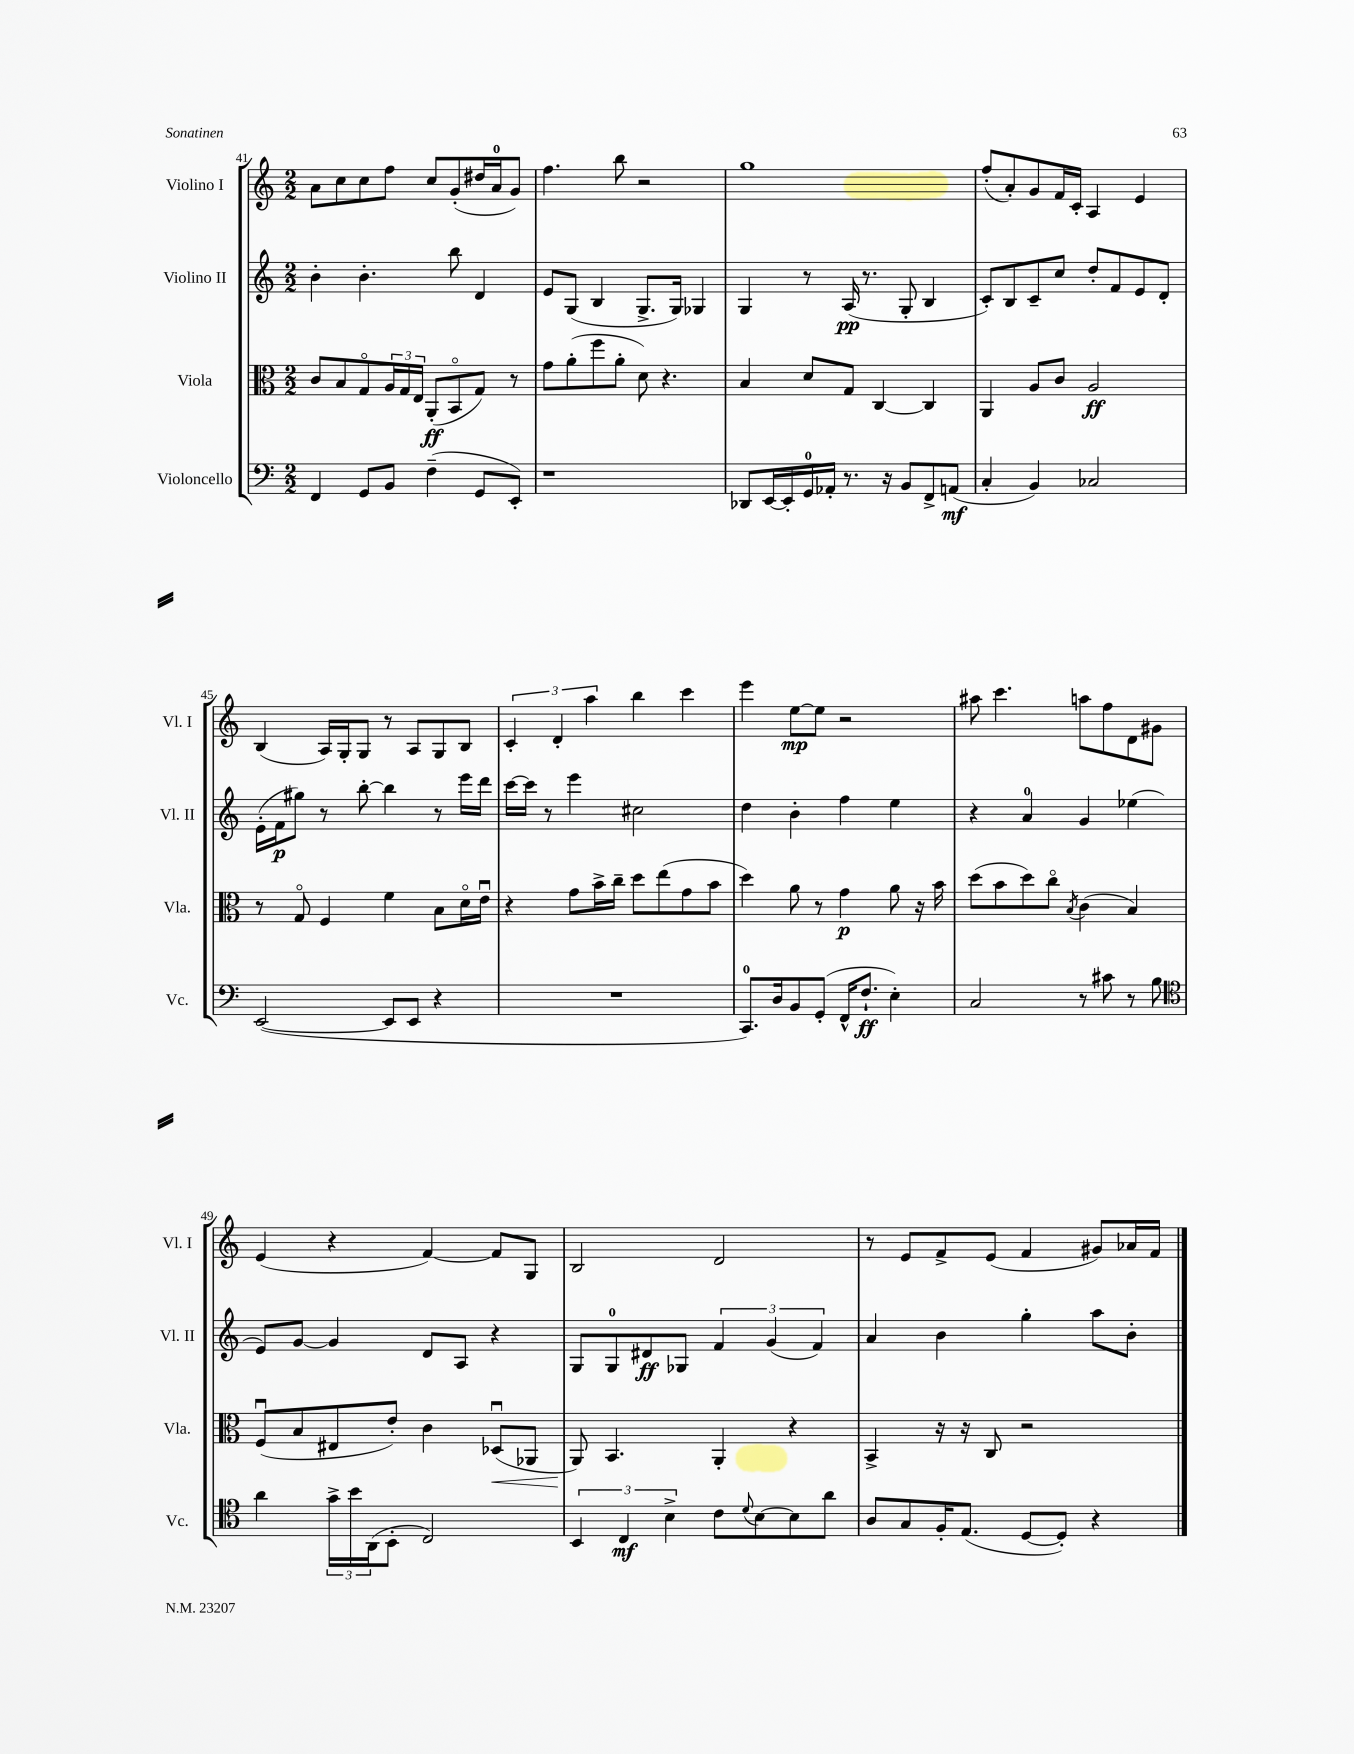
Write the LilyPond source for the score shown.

<<
\new StaffGroup <<
\new Staff = "s0" \with { instrumentName = "Violino I" shortInstrumentName = "Vl. I" } {
    \clef treble \key c \major \numericTimeSignature \time 2/2
    a'8 c''8 c''8 f''8 c''8 g'8-.( dis''16 a'16-0 g'8) |
    f''4. b''8 r2 |
    g''1 |
    f''8-.( a'8-.) g'8 f'16 c'16-. a4 e'4 |
    b4( a16) g16-. g8 r8 a8 g8 b8 |
    \tuplet 3/2 { c'4-. d'4-. a''4 } b''4 c'''4 |
    e'''4 e''8~\mp e''8 r2 |
    ais''8 c'''4. a''8 f''8 d'8 gis'8 |
    e'4( r4 f'4~) f'8 g8 |
    b2 d'2 |
    r8 e'8 f'8-> e'8( f'4 gis'8) aes'16 f'16 \bar "|." |
}
\new Staff = "s1" \with { instrumentName = "Violino II" shortInstrumentName = "Vl. II" } {
    \clef treble \key c \major \numericTimeSignature \time 2/2
    b'4-. b'4.-. b''8 d'4 |
    e'8 g8( b4 g8.-> g16) ges4 |
    g4 r8 a16\pp( r8. g8-. b4 |
    c'8-.) b8 c'8-- c''8 d''8-. f'8 e'8 d'8-. |
    e'16-.( f'16\p gis''8) r8 b''8~-. b''4 r8 e'''16 d'''16 |
    c'''16~ c'''16 r8 e'''4 cis''2 |
    d''4 b'4-. f''4 e''4 |
    r4 a'4-0 g'4 ees''4( |
    e'8) g'8~ g'4 d'8 a8 r4 |
    g8 g8-0 dis'8\ff ges8 \tuplet 3/2 { f'4 g'4( f'4) } |
    a'4 b'4 g''4-. a''8 b'8-. \bar "|." |
}
\new Staff = "s2" \with { instrumentName = "Viola" shortInstrumentName = "Vla." } {
    \clef alto \key c \major \numericTimeSignature \time 2/2
    c'8 b8 g8\flageolet \tuplet 3/2 { a16 g16 e16 } a,8-.\ff( b,8\flageolet g8) r8 |
    g'8 a'8-.( f''8 a'8-. d'8) r4. |
    b4 d'8 g8 c4~ c4 |
    a,4 a8 c'8 a2\ff |
    r8 g8\flageolet f4 f'4 b8 d'16\flageolet e'16\downbow |
    r4 g'8 b'16-> c''16-- d''8 e''8( g'8 b'8 |
    d''4) a'8 r8 g'4\p a'8 r16 b'16 |
    d''8( b'8 d''8) c''8\flageolet \acciaccatura { b8 } c'4( b4) |
    f8\downbow( b8 eis8 e'8-.) c'4 des8\downbow\<( aes,8 |
    a,8\!) b,4. a,4-. r4 |
    b,4-> r16 r16 c8 r2 \bar "|." |
}
\new Staff = "s3" \with { instrumentName = "Violoncello" shortInstrumentName = "Vc." } {
    \clef bass \key c \major \numericTimeSignature \time 2/2
    f,4 g,8 b,8 f4--( g,8 e,8-.) |
    r1 |
    des,8 e,16~ e,16-. g,16-0 aes,16-. r8. r16 b,8 f,8-> a,8\mf( |
    c4-. b,4) ces2 |
    e,2~( e,8 e,8 r4 |
    R1 |
    c,8.-0) d16 b,8 g,8-.( f,16-^ f8.-!\ff e4-.) |
    c2 r8 cis'8 r8 b8 |
    \clef tenor a'4 \tuplet 3/2 { g'16-> b'16 a,16( } b,8-. c2) |
    \tuplet 3/2 { b,4 c4\mf b4-> } c'8 \appoggiatura { d'8 } b8~ b8 a'8 |
    a8 g8 f16-. e8.( d8~ d8-.) r4 \bar "|." |
}
>>
>>
\layout { \context { \Score currentBarNumber = #41 } }
